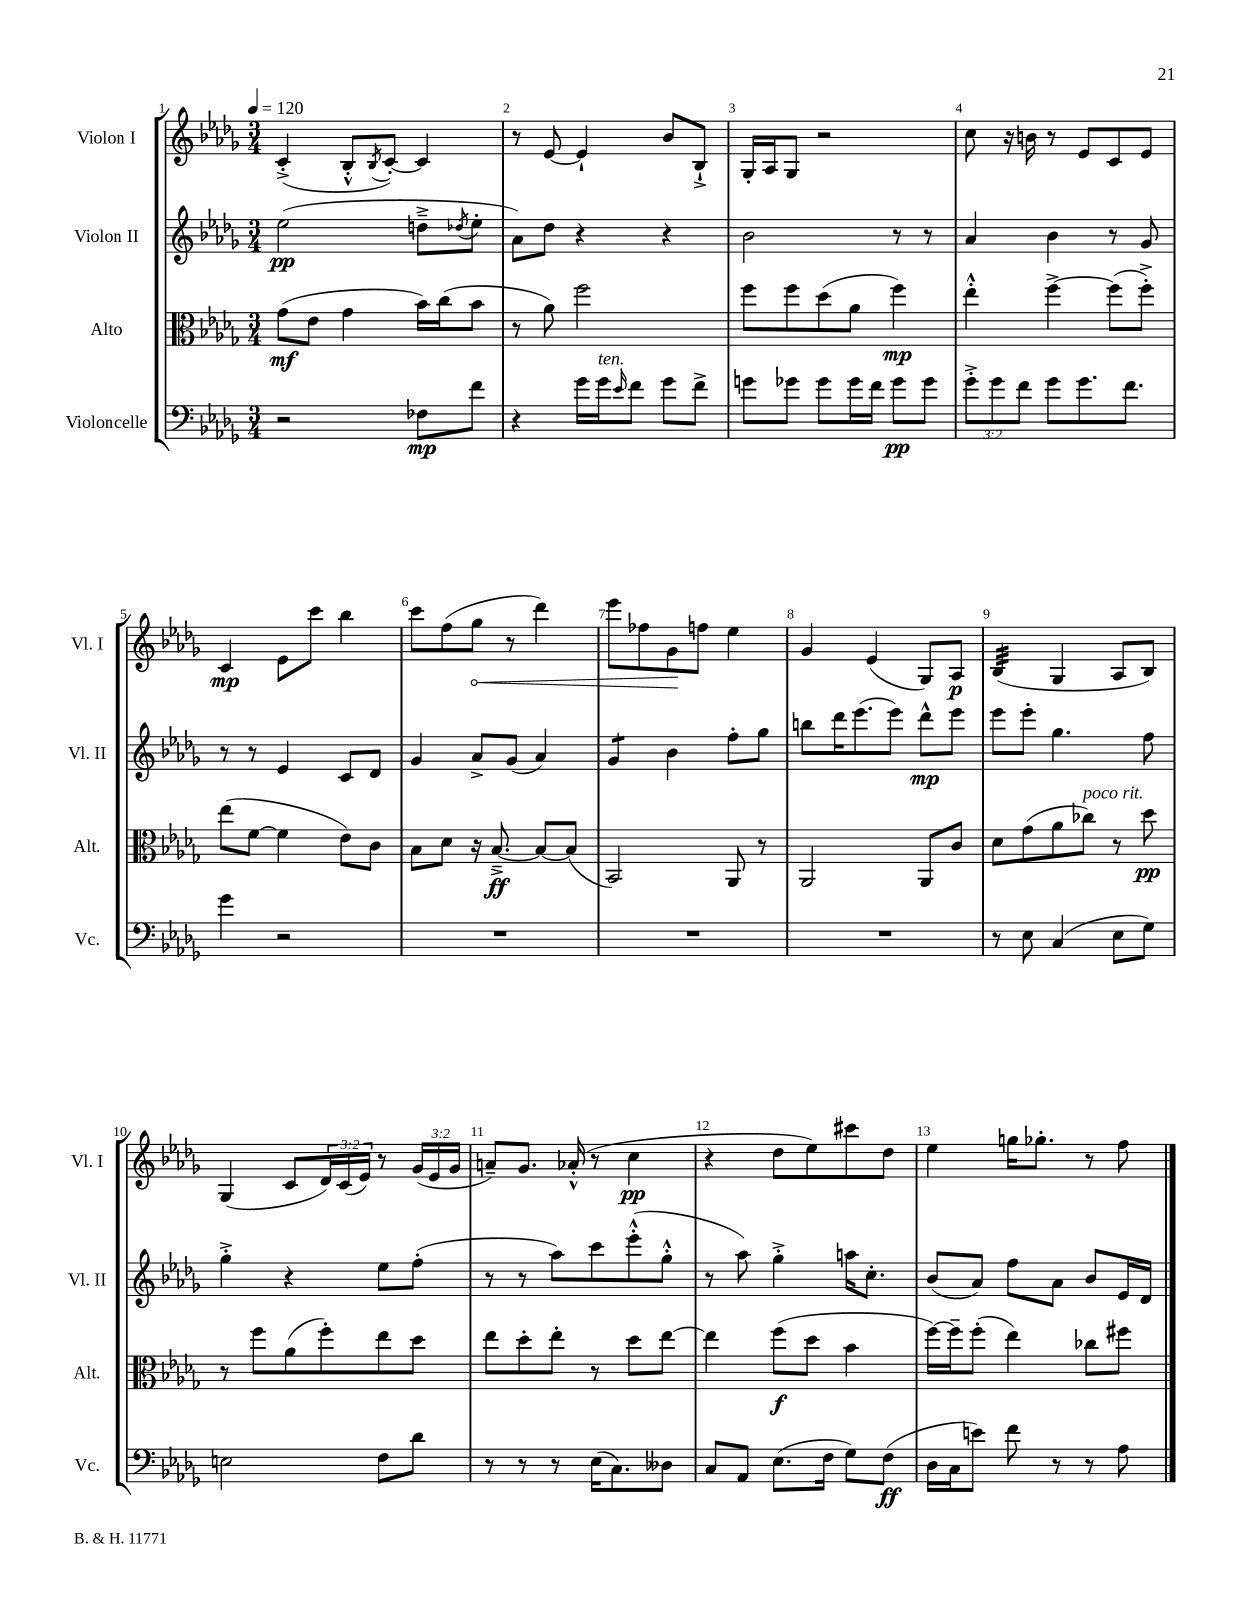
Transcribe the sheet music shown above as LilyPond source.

<<
\new StaffGroup <<
\new Staff = "s0" \with { instrumentName = "Violon I" shortInstrumentName = "Vl. I" } {
    \clef treble \key des \major \numericTimeSignature \time 3/4 \override Staff.TupletNumber.text = #tuplet-number::calc-fraction-text \tempo 4 = 120
    c'4-.->( bes8-.-^ \acciaccatura { bes8 } c'8~-.) c'4 |
    r8 ees'8~ ees'4-! bes'8 bes8-!-> |
    ges16-. aes16 ges8 r2 |
    c''8 r16 b'16 r8 ees'8 c'8 ees'8 |
    c'4\mp ees'8 c'''8 bes''4 |
    c'''8 f''8( \once \override Hairpin.circled-tip = ##t ges''8\< r8 des'''4) |
    ees'''8 fes''8 ges'8\! f''8 ees''4 |
    ges'4 ees'4( ges8) aes8\p |
    bes4:32( ges4 aes8 bes8) |
    ges4( c'8 \tuplet 3/2 { des'16) c'16( ees'16) } r8 \tuplet 3/2 { ges'16( ees'16 ges'16 } |
    a'8--) ges'8. aes'16-.-^( r8 c''4\pp |
    r4 des''8 ees''8) cis'''8 des''8 |
    ees''4 g''16 ges''8.-. r8 f''8 \bar "|." |
}
\new Staff = "s1" \with { instrumentName = "Violon II" shortInstrumentName = "Vl. II" } {
    \clef treble \key des \major \numericTimeSignature \time 3/4
    ees''2\pp( d''8---> \acciaccatura { des''8 } ees''8-. |
    aes'8) des''8 r4 r4 |
    bes'2 r8 r8 |
    aes'4 bes'4 r8 ges'8 |
    r8 r8 ees'4 c'8 des'8 |
    ges'4 aes'8-> ges'8( aes'4) |
    ges'4:8 bes'4 f''8-. ges''8 |
    b''8 des'''16 ees'''8.( ees'''8) des'''8-^\mp ees'''8 |
    ees'''8 ees'''8-. ges''4. f''8 |
    ges''4-.-> r4 ees''8 f''8-.( |
    r8 r8 aes''8) c'''8 ees'''8-.-^( ges''8-.-^ |
    r8 aes''8) ges''4-.-> a''16 c''8.-. |
    bes'8( aes'8) f''8 aes'8 bes'8 ees'16 des'16 \bar "|." |
}
\new Staff = "s2" \with { instrumentName = "Alto" shortInstrumentName = "Alt." } {
    \clef alto \key des \major \numericTimeSignature \time 3/4
    ges'8\mf( ees'8 ges'4 bes'16) c''16( bes'8 |
    r8 aes'8) f''2 |
    f''8 f''8 des''8( aes'8 f''4\mp) |
    ees''4-.-^ f''4~-> f''8( f''8-.->) |
    ees''8( f'8~ f'4 ees'8) c'8 |
    bes8 des'8 r16 bes8.~--->\ff bes8~ bes8( |
    bes,2) aes,8 r8 |
    aes,2 aes,8 c'8 |
    des'8 ges'8( aes'8 ces''8^\markup { \italic "poco rit." }) r8 des''8\pp |
    r8 f''8 aes'8( f''8-.) ees''8 des''8 |
    ees''8 des''8-. ees''8-. r8 des''8 ees''8~ |
    ees''4 f''8\f( des''8 bes'4 |
    f''16~) f''16-- f''8-.( ees''4) ces''8 fis''8 \bar "|." |
}
\new Staff = "s3" \with { instrumentName = "Violoncelle" shortInstrumentName = "Vc." } {
    \clef bass \key des \major \numericTimeSignature \time 3/4 \override Staff.TupletNumber.text = #tuplet-number::calc-fraction-text
    r2 fes8\mp f'8 |
    r4 ges'16 ges'16^\markup { \italic "ten." } \grace { ees'16 } f'8 ges'8 f'8-> |
    g'8 ges'8 ges'8 ges'16 f'16 ges'8\pp ges'8 |
    \tuplet 3/2 { ges'8-.-> ges'8 f'8 } ges'8 ges'8. f'8. |
    ges'4 r2 |
    R2. |
    R2. |
    R2. |
    r8 ees8 c4( ees8 ges8) |
    e2 f8 des'8 |
    r8 r8 r8 ees16( c8.) deses8 |
    c8 aes,8 ees8.( f16 ges8) f8\ff( |
    des16 c16 e'8) f'8 r8 r8 aes8 \bar "|." |
}
>>
>>
\layout { \context { \Score \override BarNumber.break-visibility = ##(#f #t #t) barNumberVisibility = #all-bar-numbers-visible } }
